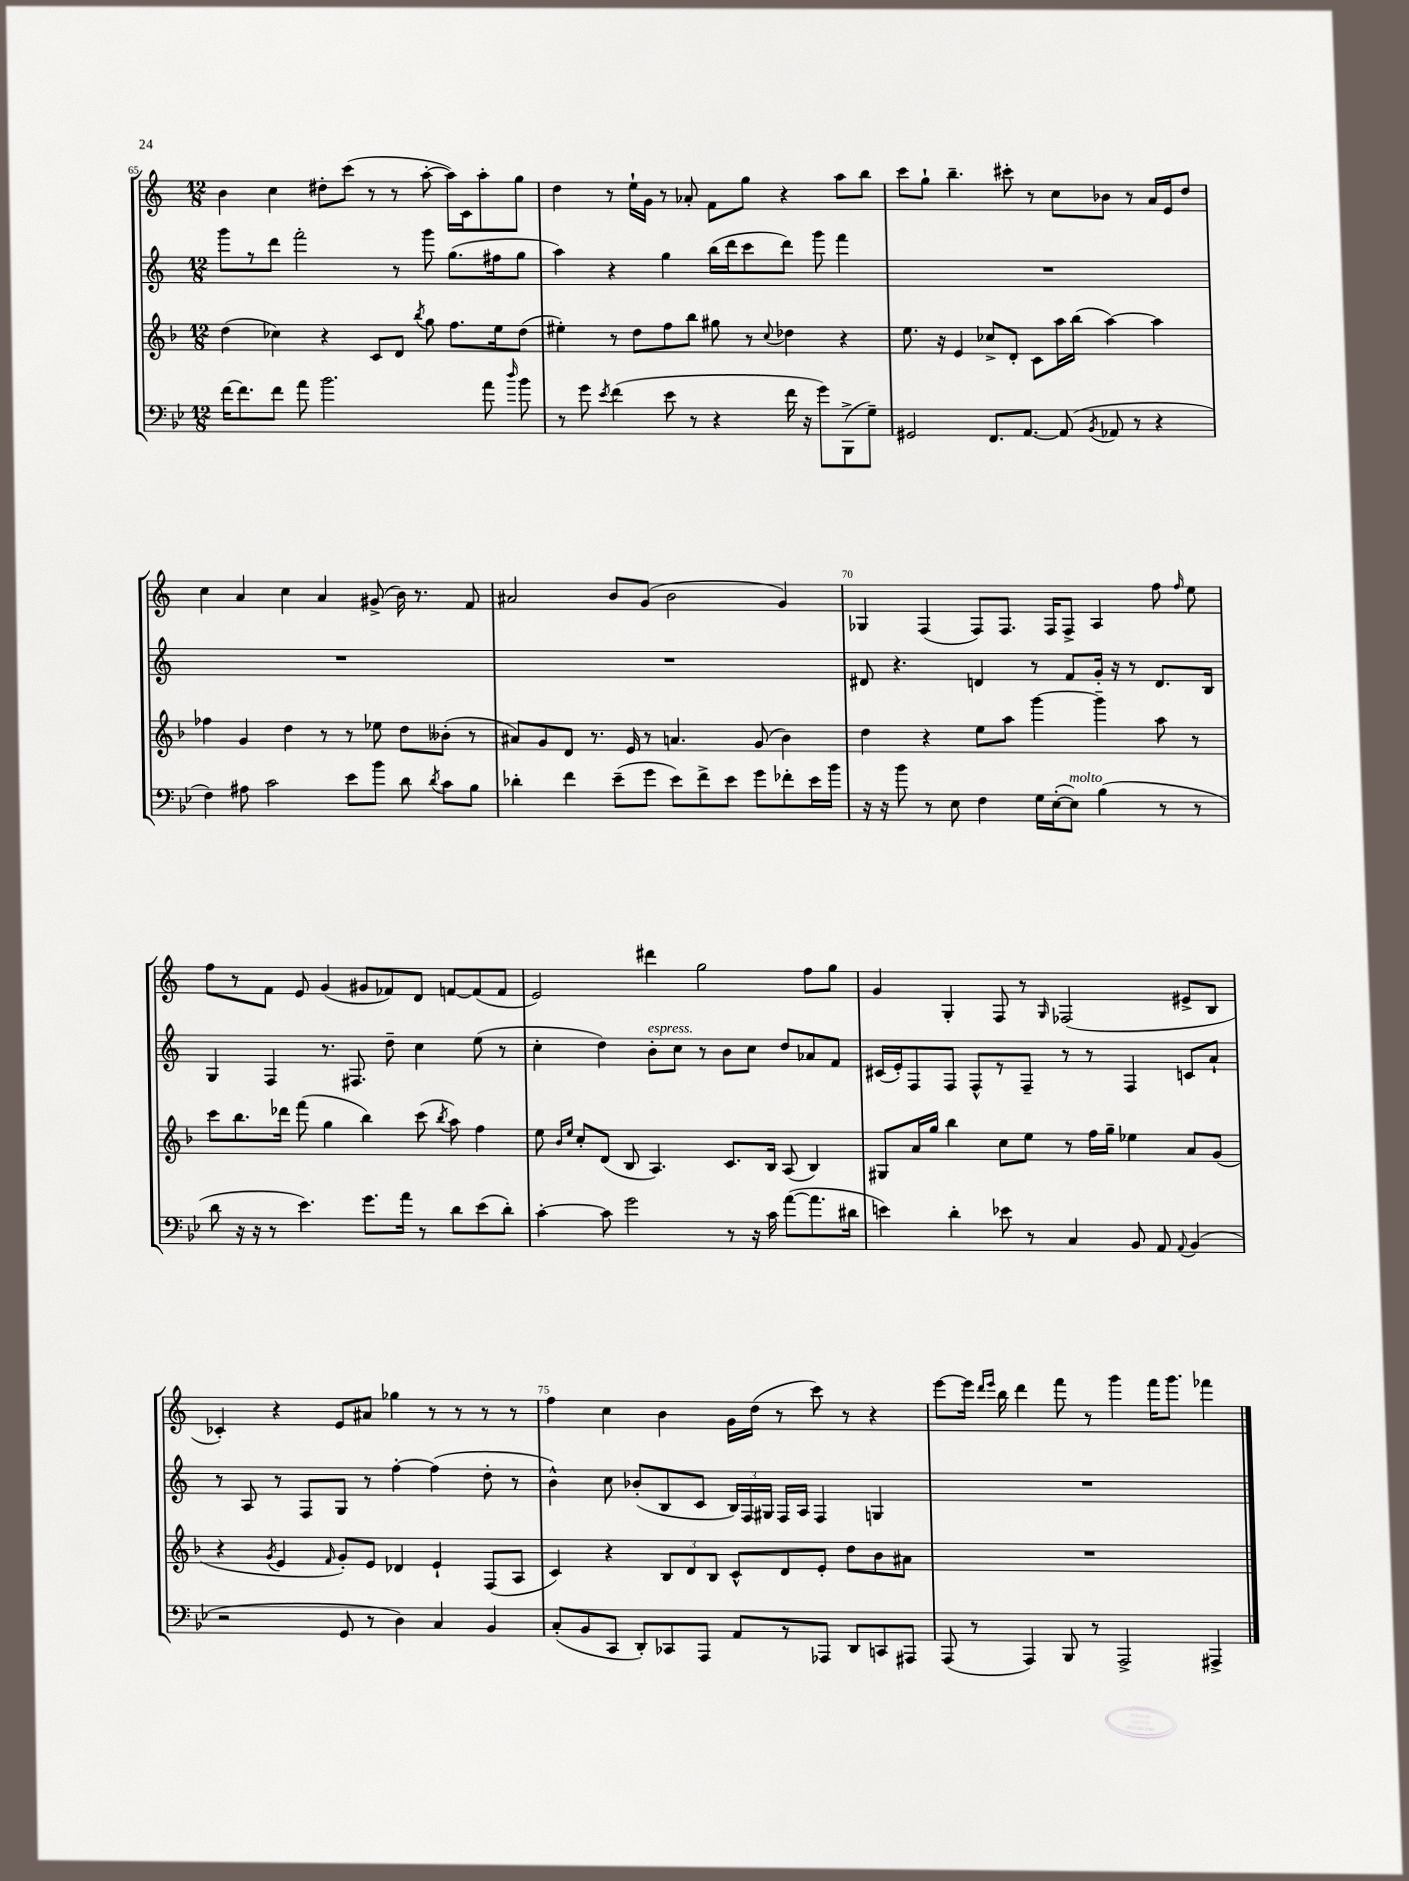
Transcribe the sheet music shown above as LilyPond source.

<<
\new StaffGroup <<
\new Staff = "s0" {
    \clef treble \key c \major \numericTimeSignature \time 12/8
    \autoBeamOff b'4 c''4 dis''8[-. c'''8]( r8 r8 a''8~-. a''16[) c'16 a''8-. g''8] |
    d''4 r8 e''16[-! g'16] r8 aes'8-. f'8[ g''8] r4 a''8[ b''8] |
    c'''8[ g''8]-! b''4.-- cis'''8-. r8 c''8[ bes'8] r8 a'16[ e'16 d''8] |
    c''4 a'4 c''4 a'4 gis'8->( b'16) r8. f'8 |
    ais'2 b'8[ g'8]( b'2 g'4) |
    ges4 f4( f8[) f8.] f16[ f8]-> a4 f''8 \grace { f''16 } e''8 |
    f''8[ r8 f'8] e'8 g'4( gis'8[ fes'8) d'8] f'8[~ f'8( f'8] |
    e'2) dis'''4 g''2 f''8[ g''8] |
    g'4 g4-. f8 r8 \grace { g16 } fes2( eis'8[-> b8] |
    ces'4-.) r4 e'8[ ais'8] ges''4 r8 r8 r8 r8 |
    f''4 c''4 b'4 g'16[ d''16]( r8 c'''8) r8 r4 |
    e'''8[~ e'''16] \grace { d'''16[ e'''16] } b''16 d'''4 f'''8 r8 g'''4 f'''16[ g'''8.] fes'''4 \bar "|." |
}
\new Staff = "s1" {
    \clef treble \key c \major \numericTimeSignature \time 12/8
    \autoBeamOff g'''8[ r8 d'''8] f'''2-. r8 g'''8 g''8.[( fis''16 g''8] |
    a''4) r4 g''4 b''16[( d'''16 c'''8 d'''8]) g'''8 f'''4 |
    R1. |
    R1. |
    R1. |
    dis'8 r4. d'4 r8 f'8[ g'16]-. r16 r8 d'8.[ b16] |
    g4 f4 r8. fis8. d''8-- c''4 e''8( r8 |
    c''4-. d''4) b'8[-.^\markup { \italic "espress." } c''8] r8 b'8[ c''8] d''8[ aes'8 f'8] |
    cis'16[( e'16-.) f8 f8] f8[-^ r8 f8]-- r8 r8 f4 c'8[ a'8]-! |
    r8 a8 r8 f8[ g8] r8 f''4~-. f''4( d''8-. r8 |
    b'4-^) c''8 bes'8[-.( b8 c'8] \tuplet 3/2 { b16[) f16 gis16] } f16[ a16] f4 g4 |
    R1. \bar "|." |
}
\new Staff = "s2" {
    \clef treble \key f \major \numericTimeSignature \time 12/8
    \autoBeamOff d''4( ces''4) r4 c'8[ d'8] \acciaccatura { bes''8 } g''8 f''8.[ e''16 d''8]( |
    eis''4-.) r8 d''8[ f''8 bes''8] gis''8 r8 \appoggiatura { c''8 } des''4 r4 |
    e''8. r16 e'4 ces''8[-> d'8]-. c'8[ a''16 bes''16]( a''4~) a''4 |
    fes''4 g'4 d''4 r8 r8 ees''8 d''8[ beses'8]-.( r8 |
    ais'8[) g'8 d'8] r8. e'16 r8 a'4. g'8( bes'4) |
    d''4 r4 e''8[ a''8] g'''4~ g'''4-- a''8 r8 |
    c'''8[ bes''8. des'''16] f'''8( g''4 bes''4) c'''8( \acciaccatura { bes''8 } a''8) f''4 |
    e''8 \grace { bes'16[ e''16] } c''8[-. d'8]( bes8 a4.) c'8.[ bes16] a8( bes4) |
    gis8[ a'16 g''16] bes''4 c''8[ e''8] r8 f''16[ g''16]-- ees''4 a'8[ g'8]( |
    r4 \acciaccatura { g'8 } e'4 \grace { f'16 } g'8[-.) e'8] des'4 e'4-! f8[( a8] |
    c'4) r4 \tuplet 3/2 { bes8[ d'8 bes8] } c'8[-^ d'8 e'8]-. d''8[ bes'8 ais'8] |
    R1. \bar "|." |
}
\new Staff = "s3" {
    \clef bass \key bes \major \numericTimeSignature \time 12/8
    \autoBeamOff f'16[~ f'8. f'8] a'8 bes'2. a'8 \grace { d''16 } bes'8 |
    r8 g'8 \acciaccatura { ees'8 } f'4( ees'8 r8 r4 f'16 r16 g'8[) bes,,8->( g8]--) |
    gis,2 f,8.[ a,8.]~ a,8( \acciaccatura { bes,8 } aes,8 r8 r4 |
    f4) ais8 c'2 ees'8[ bes'8] d'8 \acciaccatura { d'8 } c'8[ bes8] |
    des'4-. f'4 ees'8[--( g'8] ees'8[) f'8-> ees'8] g'8[ fes'8-. ees'16 bes'16] |
    r16 r16 bes'8 r8 ees8 f4 g16[ ees16~-.( ees8]^\markup { \italic "molto" }) bes4( r8 r8 |
    d'8 r16 r16 r8 ees'4.) g'8.[ a'16] r8 d'8[ ees'8( d'8]-.) |
    c'4~-. c'8 g'2 r8 r16 c'16 a'8[~( a'8. dis'16] |
    e'4) d'4-. ees'8 r8 c4 bes,8 a,8 \appoggiatura { a,8 } bes,4( |
    r2 g,8 r8 d4) c4 bes,4 |
    c8[-.( bes,8 c,8] d,8[-.) ces,8 a,,8] a,8[ r8 aes,,8] d,8[ c,8 ais,,8] |
    a,,8( r8 a,,4) bes,,8 r8 a,,2-> ais,,4-> \bar "|." |
}
>>
>>
\layout { \context { \Score currentBarNumber = #65 \override BarNumber.break-visibility = ##(#f #t #t) barNumberVisibility = #(every-nth-bar-number-visible 5) } }
